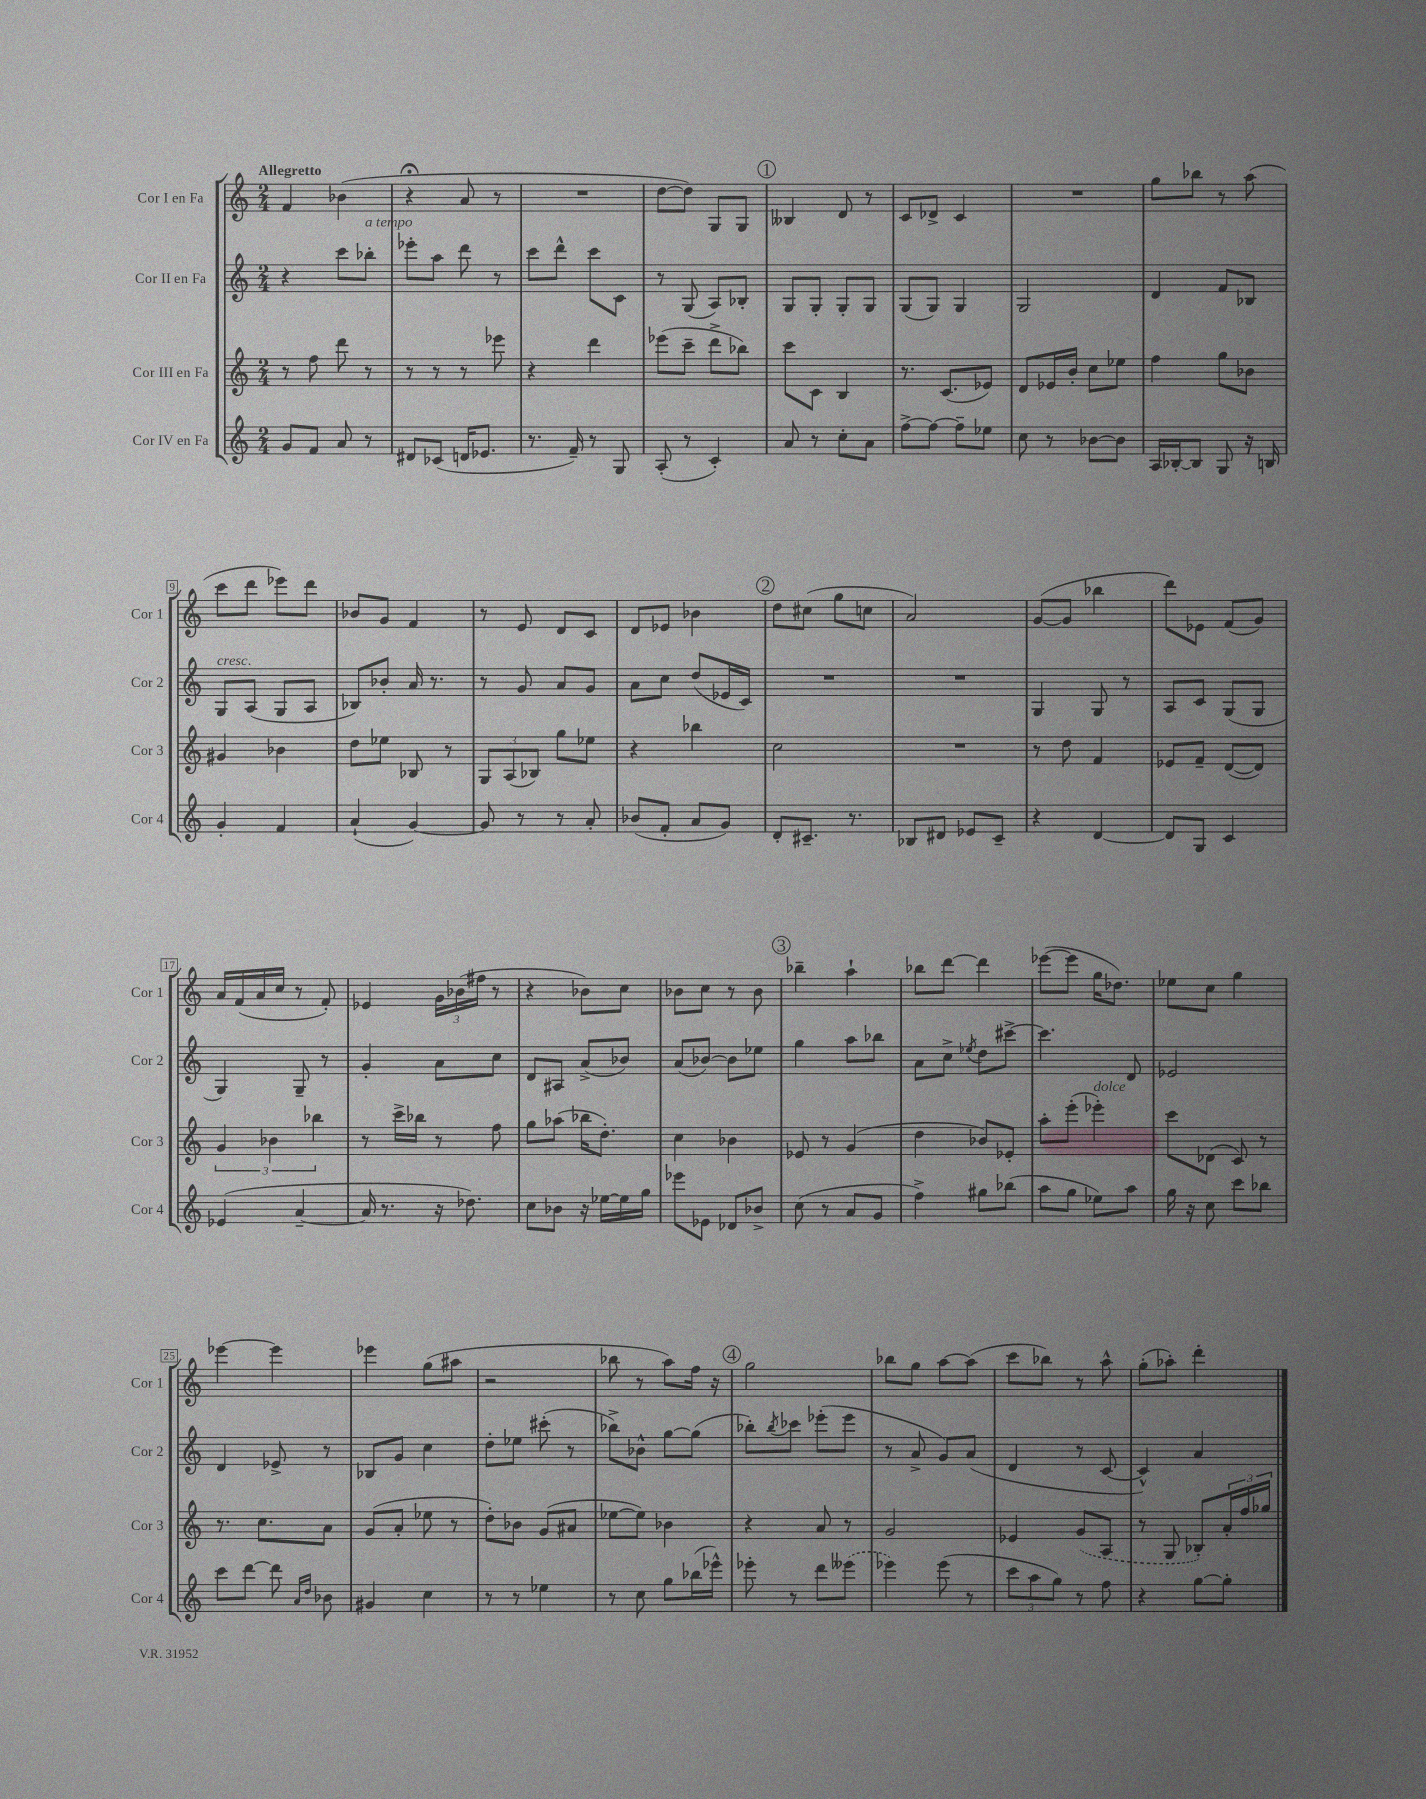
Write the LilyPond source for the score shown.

<<
\new StaffGroup <<
\new Staff = "s0" \with { instrumentName = "Cor I en Fa" shortInstrumentName = "Cor 1" } {
    \clef treble \key c \major \numericTimeSignature \time 2/4 \tempo "Allegretto"
    f'4 bes'4( |
    r4\fermata a'8 r8 |
    R2 |
    d''8~ d''8) g8 g8 |
    \mark \markup { \circle "1" } beses4 d'8 r8 |
    c'8 des'8-> c'4 |
    R2 |
    g''8 bes''8 r8 a''8( |
    c'''8 d'''8 ees'''8) d'''8 |
    bes'8 g'8 f'4 |
    r8 e'8 d'8 c'8 |
    d'8 ees'8 bes'4 |
    \mark \markup { \circle "2" } d''8 cis''8( g''8 c''8 |
    a'2) |
    g'8~( g'8 bes''4 |
    d'''8) ees'8 f'8( g'8) |
    a'16 f'16( a'16 c''16 r8 f'8-.) |
    ees'4 \tuplet 3/2 { g'16 bes'16( fis''16 } r8 |
    r4 bes'8) c''8 |
    bes'8 c''8 r8 bes'8 |
    \mark \markup { \circle "3" } bes''4-- a''4-! |
    bes''8 d'''8~ d'''4 |
    ees'''8~( ees'''8 g''16 des''8.) |
    ees''8 c''8 g''4 |
    ees'''4~ ees'''4 |
    ees'''4 g''8( ais''8 |
    r2 |
    bes''8 r8 a''8) f''16 r16 |
    \mark \markup { \circle "4" } g''2 |
    bes''8 g''8 a''8~ a''8( |
    c'''8 bes''8) r8 a''8-^ |
    g''8-.( aes''8-.) d'''4-. \bar "|." |
}
\new Staff = "s1" \with { instrumentName = "Cor II en Fa" shortInstrumentName = "Cor 2" } {
    \clef treble \key c \major \numericTimeSignature \time 2/4
    r4 c'''8 bes''8-.^\markup { \italic "a tempo" } |
    ees'''8-. a''8 d'''8 r8 |
    c'''8 d'''8-^ c'''8 c'8 |
    r8 g8( a8) bes8-. |
    \mark \markup { \circle "1" } g8 g8-. g8-. g8 |
    g8( g8) g4 |
    g2 |
    d'4 f'8 bes8 |
    g8^\markup { \italic "cresc." } a8( g8 a8 |
    bes8) bes'8-. a'16 r8. |
    r8 g'8 a'8 g'8 |
    a'8 c''8 d''8( ees'16 c'16) |
    \mark \markup { \circle "2" } R2 |
    R2 |
    g4 g8 r8 |
    a8 c'8 g8( g8 |
    g4) g8-- r8 |
    g'4-. a'8 c''8 |
    d'8 ais8 a'8->( bes'8) |
    a'8( bes'8~) bes'8 ees''8 |
    \mark \markup { \circle "3" } g''4 a''8 bes''8 |
    a'8 c''8-> \acciaccatura { ees''8 } d''8 cis'''8~-> |
    cis'''4. d'8 |
    ees'2 |
    d'4 ees'8-> r8 |
    bes8 g'8 c''4 |
    d''8-. ees''8 cis'''8-.( r8 |
    bes''8->) bes'8-^ g''8~ g''8( |
    \mark \markup { \circle "4" } bes''8-.) \acciaccatura { bes''8 } ces'''8 ees'''8-.( ees'''8 |
    r8 a'8-> g'8) a'8( |
    d'4 r8 c'8~ |
    c'4-^) a'4 \bar "|." |
}
\new Staff = "s2" \with { instrumentName = "Cor III en Fa" shortInstrumentName = "Cor 3" } {
    \clef treble \key c \major \numericTimeSignature \time 2/4
    r8 f''8 d'''8 r8 |
    r8 r8 r8 ees'''8 |
    r4 d'''4 |
    ees'''8( c'''8-- d'''8-> bes''8) |
    \mark \markup { \circle "1" } c'''8 c'8 b4 |
    r8. c'8.( ees'8) |
    d'8 ees'16 b'16-. c''8 ees''8 |
    f''4 g''8 bes'8 |
    gis'4 bes'4 |
    d''8 ees''8 bes8 r8 |
    \tuplet 3/2 { g8 a8( bes8) } g''8 ees''8 |
    r4 bes''4 |
    \mark \markup { \circle "2" } c''2 |
    R2 |
    r8 d''8 f'4 |
    ees'8 f'8-- d'8~( d'8) |
    \tuplet 3/2 { g'4 bes'4 bes''4 } |
    r8 c'''16-> bes''16 r8 f''8 |
    g''8 aes''8( bes''16 d''8.-.) |
    c''4 bes'4 |
    \mark \markup { \circle "3" } ees'8 r8 g'4( |
    d''4 bes'8) ees'8-. |
    a''8-. e'''8-.( ees'''4-.^\markup { \italic "dolce" }) |
    c'''8 des'8( c'8) r8 |
    r8. c''8. a'8 |
    g'8( a'8-. ees''8 r8 |
    d''8-.) bes'8 g'8( ais'8 |
    ees''8~ ees''8) bes'4 |
    \mark \markup { \circle "4" } r4 a'8 r8 |
    g'2 |
    ees'4 \once \slurDashed g'8( a8 |
    r8 g8 bes8-.) \tuplet 3/2 { a'16-. f''16 ges''16 } \bar "|." |
}
\new Staff = "s3" \with { instrumentName = "Cor IV en Fa" shortInstrumentName = "Cor 4" } {
    \clef treble \key c \major \numericTimeSignature \time 2/4
    g'8 f'8 a'8 r8 |
    dis'8 ces'8( d'16 ees'8. |
    r8. f'16--) r8 g8 |
    a8-.( r8 c'4-.) |
    \mark \markup { \circle "1" } a'8 r8 c''8-. a'8 |
    f''8~-> f''8~ f''8-- ees''8 |
    c''8 r8 bes'8~ bes'8 |
    a16 bes16~-. bes8 g8 r16 b16 |
    g'4-. f'4 |
    a'4-!( g'4~) |
    g'8 r8 r8 a'8-. |
    bes'8( f'8-. a'8 g'8) |
    \mark \markup { \circle "2" } d'8-. cis'8.-- r8. |
    bes8 dis'8 ees'8 c'8-- |
    r4 d'4~ |
    d'8 g8 c'4 |
    ees'4( a'4~-- |
    a'16 r8. r16 des''8.) |
    c''8 bes'8 r16 ees''16~ ees''16 g''16 |
    ees'''8 ees'8 des'8 bes'8-> |
    \mark \markup { \circle "3" } c''8( r8 a'8 g'8 |
    f''4->) gis''8 bes''8( |
    a''8 g''8 ees''8) a''8 |
    g''16 r16 c''8 c'''8 bes''8 |
    c'''8 d'''8~ d'''8 \grace { a'16 d''16 } bes'8 |
    gis'4 c''4 |
    r8 r8 ees''4 |
    r8 c''8 g''8 bes''16( ees'''16-^) |
    \mark \markup { \circle "4" } ees'''8-. r8 d'''8 \once \slurDashed eeses'''8( |
    ees'''4) ees'''8( r8 |
    \tuplet 3/2 { c'''8 a''8 g''8) } r8 f''8 |
    r4 g''8~ g''8-. \bar "|." |
}
>>
>>
\layout { \context { \Score \override BarNumber.stencil = #(make-stencil-boxer 0.1 0.3 ly:text-interface::print) } }
